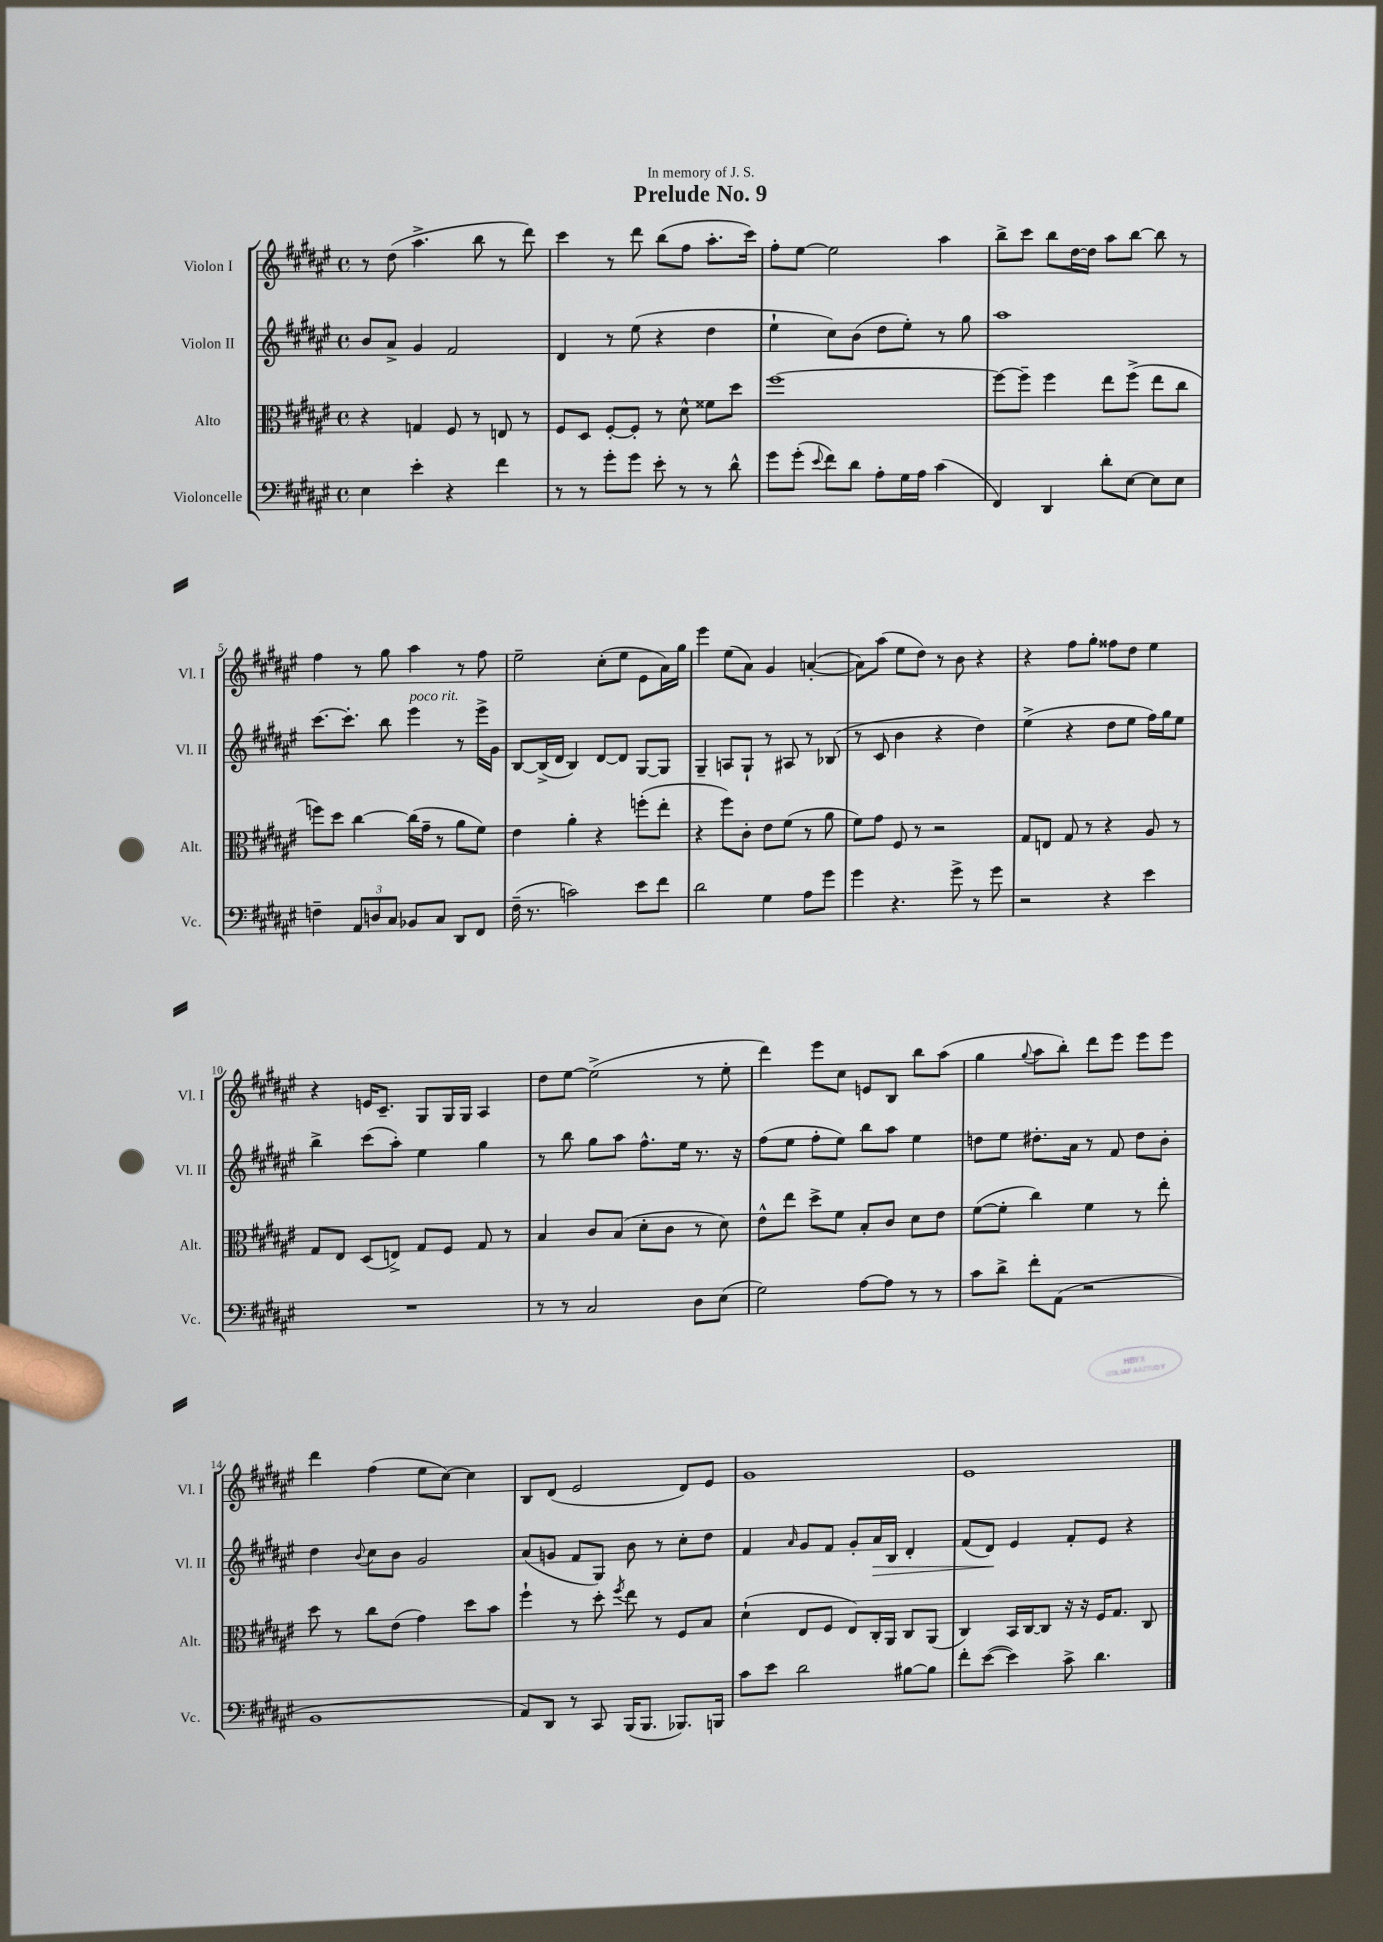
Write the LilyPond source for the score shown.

\header { title = "Prelude No. 9" dedication = "In memory of J. S." }
<<
\new StaffGroup <<
\new Staff = "s0" \with { instrumentName = "Violon I" shortInstrumentName = "Vl. I" } {
    \clef treble \key fis \major \defaultTimeSignature \time 4/4
    \autoBeamOff r8 dis''8( ais''4.-> b''8 r8 dis'''8) |
    cis'''4 r8 dis'''8 b''8[( fis''8] ais''8.[-. cis'''16]) |
    fis''8[-. eis''8]~ eis''2 ais''4 |
    b''8[-> cis'''8] b''8[ dis''16~ dis''16] ais''8[ b''8]~ b''8 r8 |
    fis''4 r8 gis''8 ais''4 r8 fis''8 |
    eis''2-- cis''8[-.( eis''8] eis'8[ ais'16) gis''16] |
    eis'''4 eis''8[( ais'8]) gis'4 a'4~-.( |
    a'8[) ais''8]( eis''8[ dis''8]) r8 b'8 r4 |
    r4 fis''8[ gis''8]-. fisis''8[ dis''8] eis''4 |
    r4 e'16[ cis'8.]-- gis8[ gis16 gis16] ais4 |
    dis''8[ eis''8]~ eis''2->( r8 eis''8-. |
    dis'''4) eis'''8[ cis''8] e'8[ b8] b''8[ ais''8]( |
    gis''4 \appoggiatura { gis''8 } ais''8[ b''8]-.) dis'''8[ eis'''8] eis'''8[ eis'''8] |
    dis'''4 fis''4( eis''8[ cis''8]~) cis''4 |
    b8[ dis'8]( eis'2 dis'8[) eis'8] |
    gis'1 |
    eis'1 \bar "|." |
}
\new Staff = "s1" \with { instrumentName = "Violon II" shortInstrumentName = "Vl. II" } {
    \clef treble \key fis \major \defaultTimeSignature \time 4/4
    \autoBeamOff b'8[ ais'8]-> gis'4 fis'2 |
    dis'4 r8 eis''8( r4 dis''4 |
    eis''4-! cis''8[) b'8]( dis''8[ eis''8]-.) r8 gis''8 |
    ais''1 |
    cis'''8.[~ cis'''8.]-. b''8 eis'''4^\markup { \italic "poco rit." } r8 eis'''16[-> gis'16] |
    b8[~ b16->( dis'16] b4) dis'8[~ dis'8] gis8[~ gis8] |
    gis4-- a8[ gis8]-! r8 ais8 r8 bes8( |
    r8 cis'8 b'4 r4 dis''4) |
    eis''4->( r4 dis''8[ eis''8] fis''16[) gis''16 eis''8] |
    b''4-> cis'''8[( ais''8]-.) eis''4 gis''4 |
    r8 b''8 gis''8[ ais''8] fis''8.[-^ eis''16] r8. r16 |
    fis''8[( eis''8] fis''8[-. eis''8]) b''8[ ais''8] eis''4 |
    d''8[ eis''8] dis''8.[-. ais'16] r8 fis'8 dis''8[ b'8]-. |
    dis''4 \appoggiatura { b'8 } cis''8[ b'8] gis'2 |
    ais'8[( g'8] fis'8[ gis8]) b'8 r8 cis''8[-. dis''8] |
    fis'4 \grace { ais'16 } gis'8[ fis'8] gis'8[-. ais'16\> b16] dis'4-. |
    fis'8[( dis'8]\!) eis'4 fis'8[-. eis'8] r4 \bar "|." |
}
\new Staff = "s2" \with { instrumentName = "Alto" shortInstrumentName = "Alt." } {
    \clef alto \key fis \major \defaultTimeSignature \time 4/4
    \autoBeamOff r4 g4 fis8 r8 e8 r8 |
    fis8[ dis8] fis8[~-. fis8]-. r8 dis'8-^ fisis'8[ dis''8] |
    fis''1~ |
    fis''8[~ fis''8]-- fis''4 eis''8[ fis''8]->( eis''8[ cis''8] |
    f''8[) dis''8] cis''4~ cis''16[( gis'16]-- r8 ais'8[ fis'8]) |
    eis'4 ais'4-. r4 f''8[-.( eis''8]-. |
    r4 fis''8[) cis'8]-. eis'8[ fis'8]( r8 ais'8 |
    fis'8[) gis'8] fis8 r8 r2 |
    gis8[ e8] gis8 r8 r4 ais8 r8 |
    gis8[ eis8] dis8[( e8]->) gis8[ fis8] gis8 r8 |
    b4 cis'8[ b8]( dis'8[-. cis'8] r8 dis'8) |
    eis'8[-^ eis''8] dis''8[-> fis'8] b8[-. cis'8] dis'8[ eis'8] |
    fis'8[~( fis'8]-. cis''4) fis'4 r8 eis''8-. |
    dis''8 r8 cis''8[ eis'8]( gis'4) dis''8[ b'8] |
    fis''4-! r8 dis''8-. \acciaccatura { fis''8 } eis''8 r8 fis8[ b8] |
    dis'4-!( eis8[ fis8] eis8[) cis16-. ais,16] cis8[ ais,8]( |
    cis4) b,16[ cis16~ cis8] r16 r16 fis16[ gis8.] cis8 \bar "|." |
}
\new Staff = "s3" \with { instrumentName = "Violoncelle" shortInstrumentName = "Vc." } {
    \clef bass \key fis \major \defaultTimeSignature \time 4/4
    \autoBeamOff eis4 eis'4-. r4 fis'4 |
    r8 r8 gis'8[-. gis'8] eis'8-. r8 r8 dis'8-^ |
    gis'8[ gis'8]-.( \appoggiatura { eis'8 } fis'8[) dis'8] ais8[-. gis16 ais16] cis'4( |
    fis,4) dis,4 dis'8[-. eis8]~ eis8[ eis8] |
    f4-- \tuplet 3/2 { ais,8[ d8 cis8] } bes,8[ cis8] dis,8[ fis,8] |
    fis16--( r8. c'2) eis'8[ fis'8] |
    dis'2 gis4 ais8[ gis'8] |
    gis'4 r4. gis'8-> r8 gis'8 |
    r2 r4 eis'4 |
    R1 |
    r8 r8 cis2 dis8[ eis8]( |
    gis2) ais8[~ ais8] r8 r8 |
    cis'8[ dis'8]-> fis'8[-. ais,8]( r2 |
    b,1 |
    ais,8[) dis,8] r8 cis,8 b,,16[( b,,8.] bes,,8.[) b,,16] |
    cis'8[ eis'8] dis'2 bis8[~ bis8] |
    fis'8[-. eis'8]~( eis'4) cis'8-> dis'4. \bar "|." |
}
>>
>>
